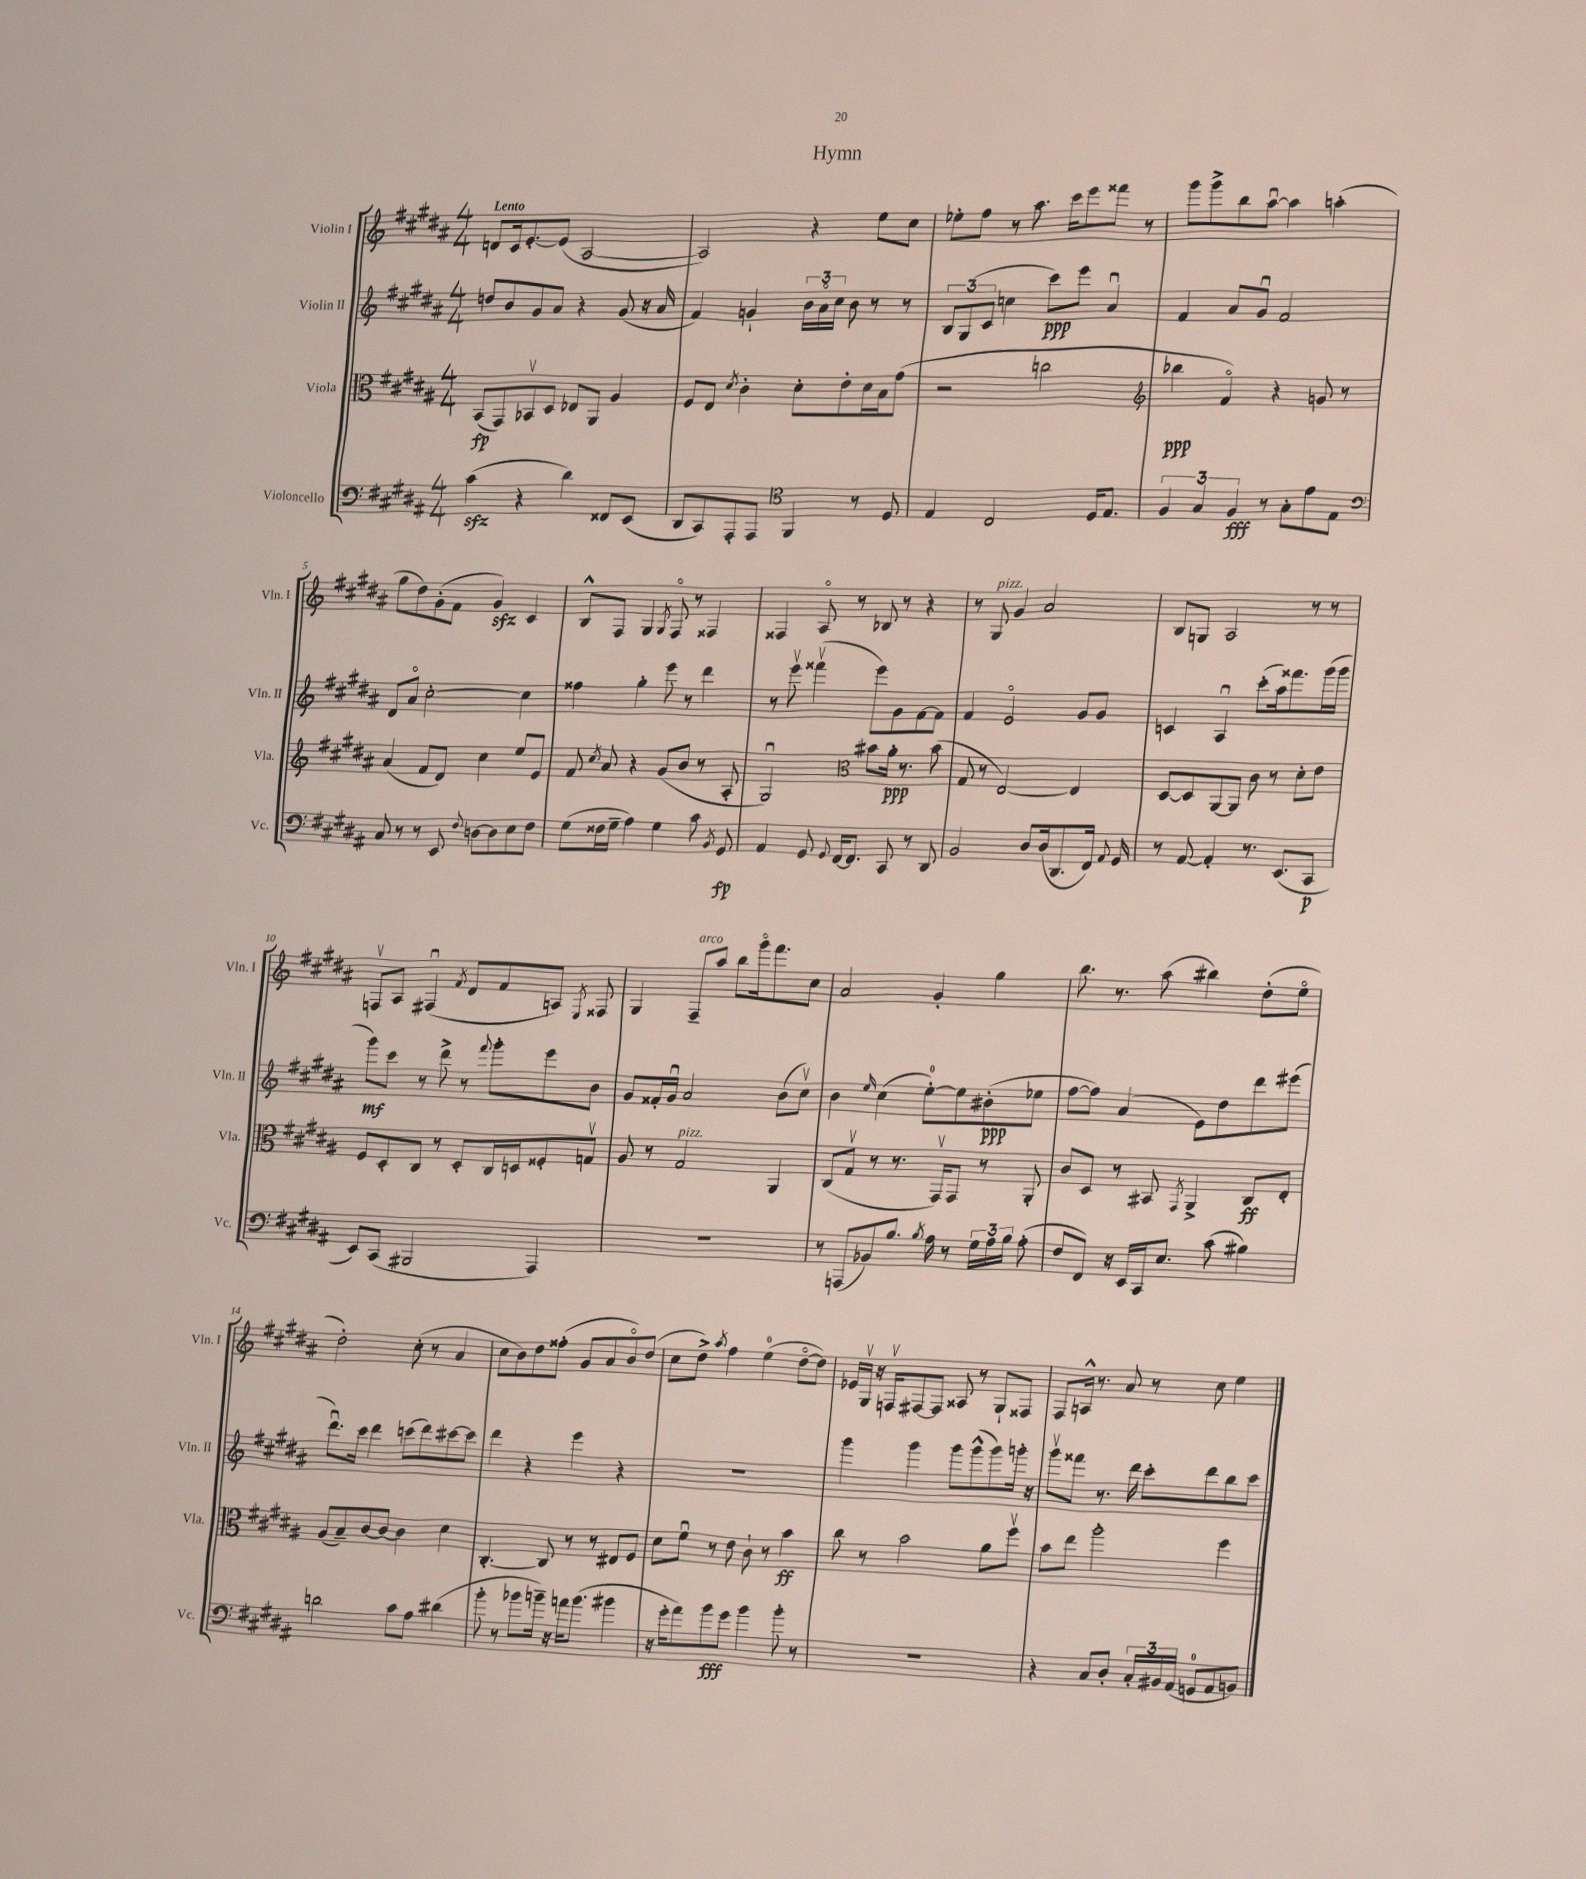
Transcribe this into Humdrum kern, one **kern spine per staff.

**kern	**dynam	**kern	**dynam	**kern	**dynam	**kern
*part4	*part4	*part3	*part3	*part2	*part2	*part1
*staff4	*staff4	*staff3	*staff3	*staff2	*staff2	*staff1
*I"Violoncello	*	*I"Viola	*	*I"Violin II	*	*I"Violin I
*I'Vc.	*	*I'Vla.	*	*I'Vln. II	*	*I'Vln. I
*clefF4	*	*clefC3	*	*clefG2	*	*clefG2
*k[f#c#g#d#a#]	*	*k[f#c#g#d#a#]	*	*k[f#c#g#d#a#]	*	*k[f#c#g#d#a#]
*M4/4	*	*M4/4	*	*M4/4	*	*M4/4
=1	=1	=1	=1	=1	=1	=1
!	!	!	!	!	!	!LO:TX:a:B:t=Lento
(4c#zz\	.	(8BB/L	fp	8ddn/L	.	8dn/L
.	.	8GG#/)	.	8b/	.	16c#/k
.	.	.	.	.	.	[8.e'/
4r	.	8BB-Xv/	.	8g#/	.	.
.	.	8D#/J	.	8a#/J	.	(8e/J]
4d#\)	.	8E-X/L	.	4r	.	[2A#/
.	.	8AA#/J	.	.	.	.
8FF##X/L	.	4A#/	.	(8g#/	.	.
(8EE/J	.	.	.	16r	.	.
.	.	.	.	16a#/	.	.
=2	=2	=2	=2	=2	=2	=2
8DD#/L	.	8F#/L	.	4f#/)	.	2A#/])
8CC#/)	.	8E/J	.	.	.	.
.	.	8qd#/	.	.	.	.
8AAA#'/	.	4c#'\	.	4gn`/	.	.
8AAA#/J	.	.	.	.	.	.
*clefC4	*	*	*	*	*	*
4FF#/	.	8d#'\L	.	24b\LL	.	4r
.	.	.	.	24a#\	.	.
.	.	.	.	24cc#\JJ	.	.
.	.	8e'\	.	8b\	.	.
8r	.	16d#\L	.	8r	.	8ee\L
.	.	16B\J	.	.	.	.
8D#/	.	(8g#\J	.	8r	.	8cc#\J
=3	=3	=3	=3	=3	=3	=3
4E/	.	2r	.	12B/L	.	8ee-X'\L
.	.	.	.	(12G#/	.	.
.	.	.	.	.	.	8ff#\J
.	.	.	.	12c#/J	.	.
2C#/	.	.	.	4ccn\	.	8r
.	.	.	.	.	.	8.aa#\
.	.	2ccn\	.	8ccc#\L)	ppp	.
.	.	.	.	.	.	16ccc#\KL
.	.	.	.	8eee\J	.	8eee\
16D#/KL	.	.	.	4a#u/	.	8fff##X\J
8.E/J	.	.	.	.	.	.
.	.	.	.	.	.	8r
=4	=4	=4	=4	=4	=4	=4
*	*	*clefG2	*	*	*	*
6F#/	.	4bb-X\	ppp	4f#/	.	8ggg#\L
.	.	.	.	.	.	8ggg#^\
6G#/	.	.	.	.	.	.
.	.	4f#/)	.	8a#/L	.	8bb\
6F#/	fff	.	.	.	.	.
.	.	.	.	8g#u/J	.	[8aa#u\J
8r	.	4r	.	2f#/	.	4aa#\]
8G#'\L	.	.	.	.	.	.
8e\	.	8gn/	.	.	.	(4aan'\
8E\J	.	8r	.	.	.	.
!!LO:LB:g=z
=5	=5	=5	=5	=5	=5	=5
*clefF4	*	*	*	*	*	*
8C#/	.	(4a#/	.	8d#/L	.	8gg#\L
8r	.	.	.	8a#/J	.	8dd#\)
8r	.	8f#/L	.	[2cc#'\	.	(8g#'\
8EE/	.	8d#/J)	.	.	.	8f#\J
8qqF#/	.	.	.	.	.	.
[8Dn\L	.	4cc#\	.	.	.	4g#zz/)
8D\]	.	.	.	.	.	.
8E\	.	8ee/L	.	4cc#\]	.	4c#/
8F#\J	.	8e/J	.	.	.	.
=6	=6	=6	=6	=6	=6	=6
(8G#\L	.	8f#/	.	4ff##X\	.	8B^^/L
.	.	8qcc#/	.	.	.	.
16F##X\L	.	8a#/	.	.	.	8F#/J
16G#~\JJ	.	.	.	.	.	.
4A#\)	.	4r	.	4gg#'\	.	4G#/
.	.	.	.	.	.	8qG#/
4G#\	.	(8g#/L	.	8eee\	.	8F#/
.	.	8b/J	.	8r	.	8r
8c#\	.	8r	.	4ddd#\	.	4F##X/
8qBB/	.	.	.	.	.	.
8GG#/	fp	8A#'/	.	.	.	.
=7	=7	=7	=7	=7	=7	=7
4AA#/	.	2G#u/)	.	8r	.	4F##X/
.	.	.	.	8eeev\	.	.
8GG#/	.	.	.	(4fff##Xv\	.	8A#/
8qqGG#/	.	.	.	.	.	.
[16FF#/KL	.	.	.	.	.	8r
8.FF#/J]	.	.	.	.	.	.
*	*	*clefC3	*	*	*	*
.	.	8b#X\L	.	8eee\L)	.	8B-X/
8CC#/	.	16a#'\Jk	ppp	8g#\	.	8r
.	.	8.r	.	.	.	.
8r	.	.	.	[8f#\	.	4r
8DD#/	.	(8b#\	.	8f#\J]	.	.
=8	=8	=8	=8	=8	=8	=8
2BB/	.	8G#/	.	4f#/	.	8r
!	!	!	!	!	!	!LO:TX:a:i:t=pizz.
.	.	8r	.	.	.	8G#/
.	.	[2E/)	.	2e/	.	4g#/
8D#/L	.	.	.	.	.	2a#/
(16D#/k	.	.	.	.	.	.
8.DD#/	.	.	.	.	.	.
.	.	4E/]	.	8g#/L	.	.
16FF#/Jk)	.	.	.	8g#/J	.	.
8qqAA#/	.	.	.	.	.	.
16GG#/	.	.	.	.	.	.
=9	=9	=9	=9	=9	=9	=9
8r	.	[8D#/L	.	4cn/	.	8B/L
[8AA#/	.	8D#/]	.	.	.	8Gn/J
4AA#'/]	.	[8AA#/	.	4A#u/	.	2A#/
.	.	8AA#/J]	.	.	.	.
8.r	.	8c#\	.	(8ccc#'\L	.	.
.	.	8r	.	16aa#\k)	.	.
(8.EE/L	.	.	.	8.fff##X\	.	.
.	.	8d#'\L	.	.	.	8r
8CC#/J	p	8e\J	.	(16ggg#\L	.	8r
.	.	.	.	16ggg#\JJ	.	.
!!LO:LB:g=z
=10	=10	=10	=10	=10	=10	=10
8EE/L)	.	8F#/L	.	8ggg#\L)	mf	8Fnv/L
(8CC#/J	.	8D#'/	.	8ccc#\J	.	8A#/J
2BBB#X/	.	8C#/J	.	8r	.	(4F#Xu/
.	.	8r	.	8ddd#^\	.	.
.	.	.	.	.	.	8qf#/
.	.	8D#'/L	.	8r	.	8d#/L
.	.	.	.	8qqfff#/	.	.
.	.	16C#/L	.	8ggg#'\L	.	8f#/
.	.	16Dn/J	.	.	.	.
4AAA#/)	.	8F##X'/	.	8eee\	.	8An/J)
.	.	.	.	.	.	8qE/
.	.	8Gnv/J	.	8b\J	.	8F##X/
=11	=11	=11	=11	=11	=11	=11
1r	.	8A#/	.	8g#/L	.	4G#/
.	.	8r	.	16f##X'/L	.	.
.	.	.	.	16g#u/JJ	.	.
!	!	!	!	!	!	!LO:TX:a:i:t=arco
!	!	!LO:TX:a:i:t=pizz.	!	!	!	!
.	.	2G#/	.	2a#/	.	8F#~/L
.	.	.	.	.	.	8aa#/J
.	.	.	.	.	.	8bb\L
.	.	.	.	.	.	16ggg#\k
.	.	.	.	.	.	8.fff#\
.	.	4AA#/	.	(8b\L	.	.
.	.	.	.	8cc#v\J)	.	8cc#\J
=12	=12	=12	=12	=12	=12	=12
8r	.	(8C#/L	.	4b\	.	2a#/
(8AAAn/L	.	8G#v/J	.	.	.	.
.	.	.	.	16qqee/	.	.
8BB-X/)	.	8r	.	(4cc#\	.	.
8.B/J	.	8.r	.	.	.	.
.	.	.	.	[8ee'\L)	.	4g#'/
8qB/	.	.	.	.	.	.
16A#\	.	16GG#v/KL)	.	.	.	.
8r	.	8GG#/J	.	8ee\]	.	.
24G#\LL	.	8r	.	(8b#X'\	ppp	4gg#\
24A#\	.	.	.	.	.	.
24B\JJ	.	.	.	.	.	.
(8A#'\	.	8AA#'/	.	8ee-X\J	.	.
=13	=13	=13	=13	=13	=13	=13
8F#/L	.	8c#/L	.	[8ff#\L	.	8.bb\
8FF#/J)	.	8D#/J	.	8ff#\J])	.	.
.	.	.	.	.	.	8.r
16r	.	8r	.	(4a#/	.	.
16EE/LL	.	.	.	.	.	.
16CC#/J	.	8BB#X/	.	.	.	(8aa#\
8.E/J	.	.	.	.	.	.
.	.	8qGG#/	.	.	.	.
.	.	4AA#^/	.	8e\L)	.	4bb#X\)
(8c#\	.	.	.	8dd#\	.	.
4B#X\)	.	8C#/L	ff	8ddd#\	.	(8dd#'\L
.	.	8E'/J	.	(8eee#X\J	.	8ee\J
!!LO:LB:g=z
=14	=14	=14	=14	=14	=14	=14
2dn\	.	(8A#/L	.	8.ddd#u\L)	.	2dd#'\)
.	.	8B~/)	.	.	.	.
.	.	.	.	16ccc#\Jk	.	.
.	.	[8c#/	.	4ddd#\	.	.
.	.	8c#/J_	.	.	.	.
8c#\L	.	4c#\]	.	(8cccn\L	.	(8cc#'\
8A#\J	.	.	.	8ddd#\)	.	8r
(4d#X\	.	4d#\	.	[8ccc#X\	.	4a#/
.	.	.	.	8ccc#\J]	.	.
=15	=15	=15	=15	=15	=15	=15
8b'\	.	[4.C#'/	.	4ddd#\	.	8cc#\L
8r	.	.	.	.	.	8b\)
8b-X\L	.	.	.	4r	.	8dd#\
16bn~\Jk)	.	8C#/]	.	.	.	(8ff##X'\J
16r	.	.	.	.	.	.
16an\KL	.	8r	.	4eee\	.	8g#/L
(8.b\J	.	.	.	.	.	.
.	.	8r	.	.	.	8a#/
4b#X\	.	8E#X/L	.	4r	.	8b/)
.	.	8F#/J	.	.	.	(8dd#/J
=16	=16	=16	=16	=16	=16	=16
16r	.	8d#\L	.	1r	.	8cc#\L
16g#'\KL	.	.	.	.	.	.
8a#\)	.	8f#u\J	.	.	.	8dd#^\J)
.	.	.	.	.	.	8qaa#/
8b\	fff	8r	.	.	.	4ff#\
8g#\J	.	8e\	.	.	.	.
4b\	.	8c#`\	.	.	.	(4ee\
.	.	8r	.	.	.	.
8b'\	.	4b\	ff	.	.	[8dd#\L
8r	.	.	.	.	.	8dd#\J])
=17	=17	=17	=17	=17	=17	=17
1r	.	8cc#\	.	4ggg#\	.	16e-X/LL
.	.	.	.	.	.	16G#v/JJ
.	.	8r	.	.	.	16r
.	.	.	.	.	.	16Fnv/KL
.	.	2b\	.	4ggg#\	.	[8F#X/
.	.	.	.	.	.	8F#/J]
.	.	.	.	8ggg#\L	.	8A##X/
.	.	.	.	(8ggg#^^\	.	8r
.	.	8a#\L	.	8ggg#\)	.	8G#`/L
.	.	8ff#v\J	.	16gggn'\Jk	.	8F##X/J
.	.	.	.	16r	.	.
=18	=18	=18	=18	=18	=18	=18
4r	.	8b\L	.	8ggg#v\L	.	8F#/L
.	.	8ee\J	.	8fff##X\J	.	16An^^/Jk
.	.	.	.	.	.	8.r
8C#/L	.	2aa#'\	.	8.r	.	.
8D#'/J	.	.	.	.	.	8a#/
.	.	.	.	16ddd#\	.	.
24C#'/LL	.	.	.	8ccc#'\L	.	8r
24BB#X/	.	.	.	.	.	.
(24AA#/JJ	.	.	.	.	.	.
8GGn/L	.	.	.	8ddd#\	.	8cc#\
8AA#/	.	4ff#\	.	8bb\	.	4ee\
8BBn/J)	.	.	.	8ccc#\J	.	.
==	==	==	==	==	==	==
*-	*-	*-	*-	*-	*-	*-
